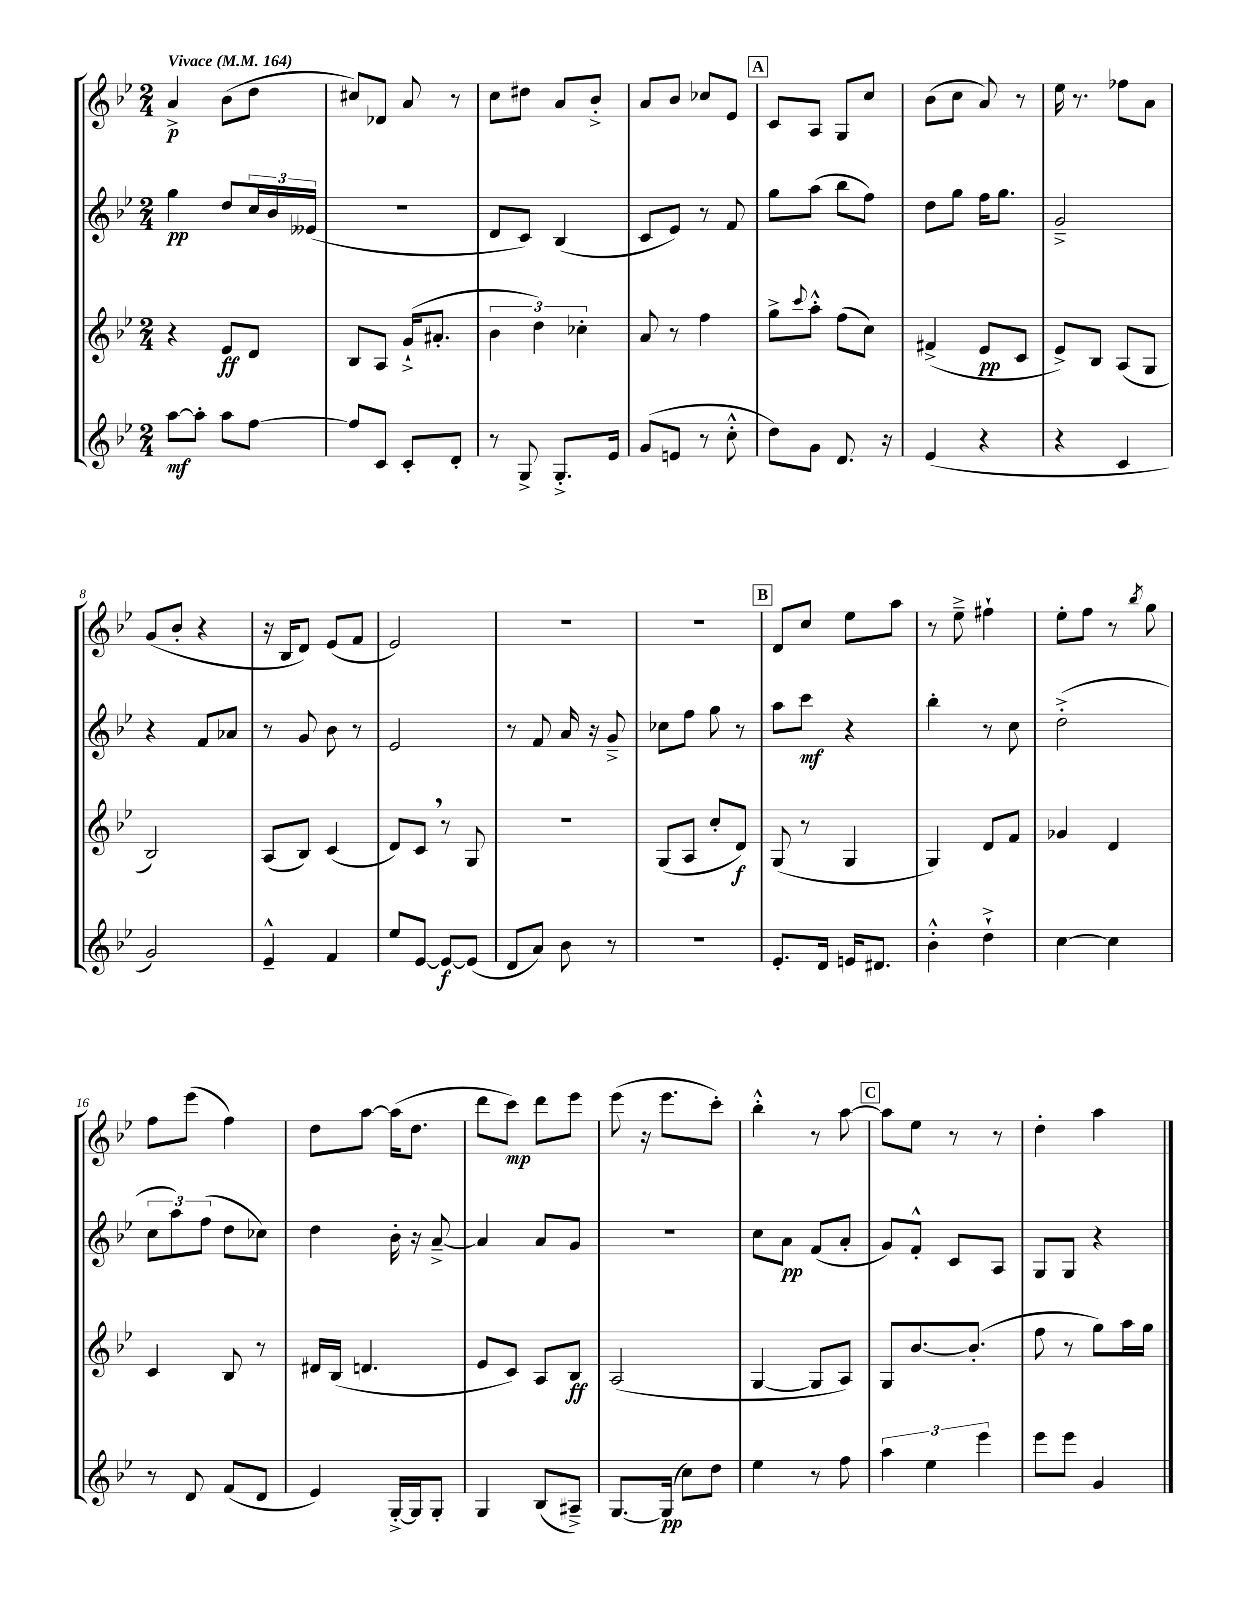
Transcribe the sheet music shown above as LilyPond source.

<<
\new StaffGroup <<
\new Staff = "s0" {
    \clef treble \key bes \major \numericTimeSignature \time 2/4 \tempo "Vivace" 4 = 164
    a'4->\p bes'8( d''8 |
    cis''8) des'8 a'8 r8 |
    c''8 dis''8 a'8 bes'8-.-> |
    a'8 bes'8 ces''8 ees'8 |
    \mark \markup { \box "A" } c'8 a8 g8 c''8 |
    bes'8( c''8 a'8) r8 |
    ees''16 r8. fes''8 a'8 |
    g'8( bes'8-. r4 |
    r16 bes16 d'8) ees'8( f'8 |
    ees'2) |
    R2 |
    r2 |
    \mark \markup { \box "B" } d'8 c''8 ees''8 a''8 |
    r8 ees''8---> fis''4-! |
    ees''8-. f''8 r8 \acciaccatura { bes''8 } g''8 |
    f''8 ees'''8( f''4) |
    d''8 a''8~ a''16( d''8. |
    d'''8 c'''8\mp) d'''8 ees'''8 |
    ees'''8( r16 ees'''8. c'''8-.) |
    bes''4-.-^ r8 a''8~ |
    \mark \markup { \box "C" } a''8 ees''8 r8 r8 |
    d''4-. a''4 \bar "|." |
}
\new Staff = "s1" {
    \clef treble \key bes \major \numericTimeSignature \time 2/4
    g''4\pp d''8 \tuplet 3/2 { c''16 bes'16 eeses'16( } |
    r2 |
    d'8 c'8) bes4( |
    c'8 ees'8) r8 f'8 |
    \mark \markup { \box "A" } g''8 a''8( bes''8 f''8) |
    d''8 g''8 f''16 g''8. |
    g'2---> |
    r4 f'8 aes'8 |
    r8 g'8 bes'8 r8 |
    ees'2 |
    r8 f'8 a'16 r16 g'8---> |
    ces''8 f''8 g''8 r8 |
    \mark \markup { \box "B" } a''8 c'''8\mf r4 |
    bes''4-. r8 c''8 |
    d''2-.->( |
    \tuplet 3/2 { c''8 a''8) f''8( } d''8 ces''8) |
    d''4 bes'16-. r16 a'8~---> |
    a'4 a'8 g'8 |
    R2 |
    c''8 a'8\pp f'8( a'8-. |
    \mark \markup { \box "C" } g'8) f'8-.-^ c'8 a8 |
    g8 g8 r4 \bar "|." |
}
\new Staff = "s2" {
    \clef treble \key bes \major \numericTimeSignature \time 2/4
    r4 ees'8\ff d'8 |
    bes8 a8 g'16-!->( ais'8.-. |
    \tuplet 3/2 { bes'4 d''4) ces''4-. } |
    a'8 r8 f''4 |
    \mark \markup { \box "A" } g''8-> \appoggiatura { c'''8 } a''8-.-^ f''8( c''8) |
    fis'4->( ees'8\pp c'8 |
    ees'8->) bes8 a8( g8 |
    bes2) |
    a8( bes8) c'4( |
    d'8) c'8 \breathe r8 g8 |
    r2 |
    g8( a8 c''8-. d'8\f) |
    \mark \markup { \box "B" } g8( r8 g4 |
    g4) d'8 f'8 |
    ges'4 d'4 |
    c'4 bes8 r8 |
    dis'16 bes16( d'4. |
    ees'8 c'8) a8 bes8\ff |
    a2( |
    g4~ g8 a8) |
    \mark \markup { \box "C" } g8 bes'8.~ bes'8.-.( |
    f''8 r8 g''8) a''16 g''16 \bar "|." |
}
\new Staff = "s3" {
    \clef treble \key bes \major \numericTimeSignature \time 2/4
    a''8~\mf a''8-. a''8 f''8~ |
    f''8 c'8 c'8-. d'8-. |
    r8 g8-> g8.-.-> ees'16 |
    g'8( e'8 r8 c''8-.-^ |
    \mark \markup { \box "A" } d''8) g'8 d'8. r16 |
    ees'4( r4 |
    r4 c'4 |
    g'2) |
    ees'4---^ f'4 |
    ees''8 ees'8~ ees'8~\f ees'8( |
    d'8 a'8) bes'8 r8 |
    R2 |
    \mark \markup { \box "B" } ees'8.-. d'16 e'16 dis'8. |
    bes'4-.-^ d''4-!-> |
    c''4~ c''4 |
    r8 d'8 f'8( d'8 |
    ees'4) g16~-.-> g16 g8-. |
    g4 bes8( ais8--->) |
    g8.~ g16\pp( c''8) d''8 |
    ees''4 r8 f''8 |
    \mark \markup { \box "C" } \tuplet 3/2 { a''4 ees''4 ees'''4 } |
    ees'''8 ees'''8 g'4 \bar "|." |
}
>>
>>
